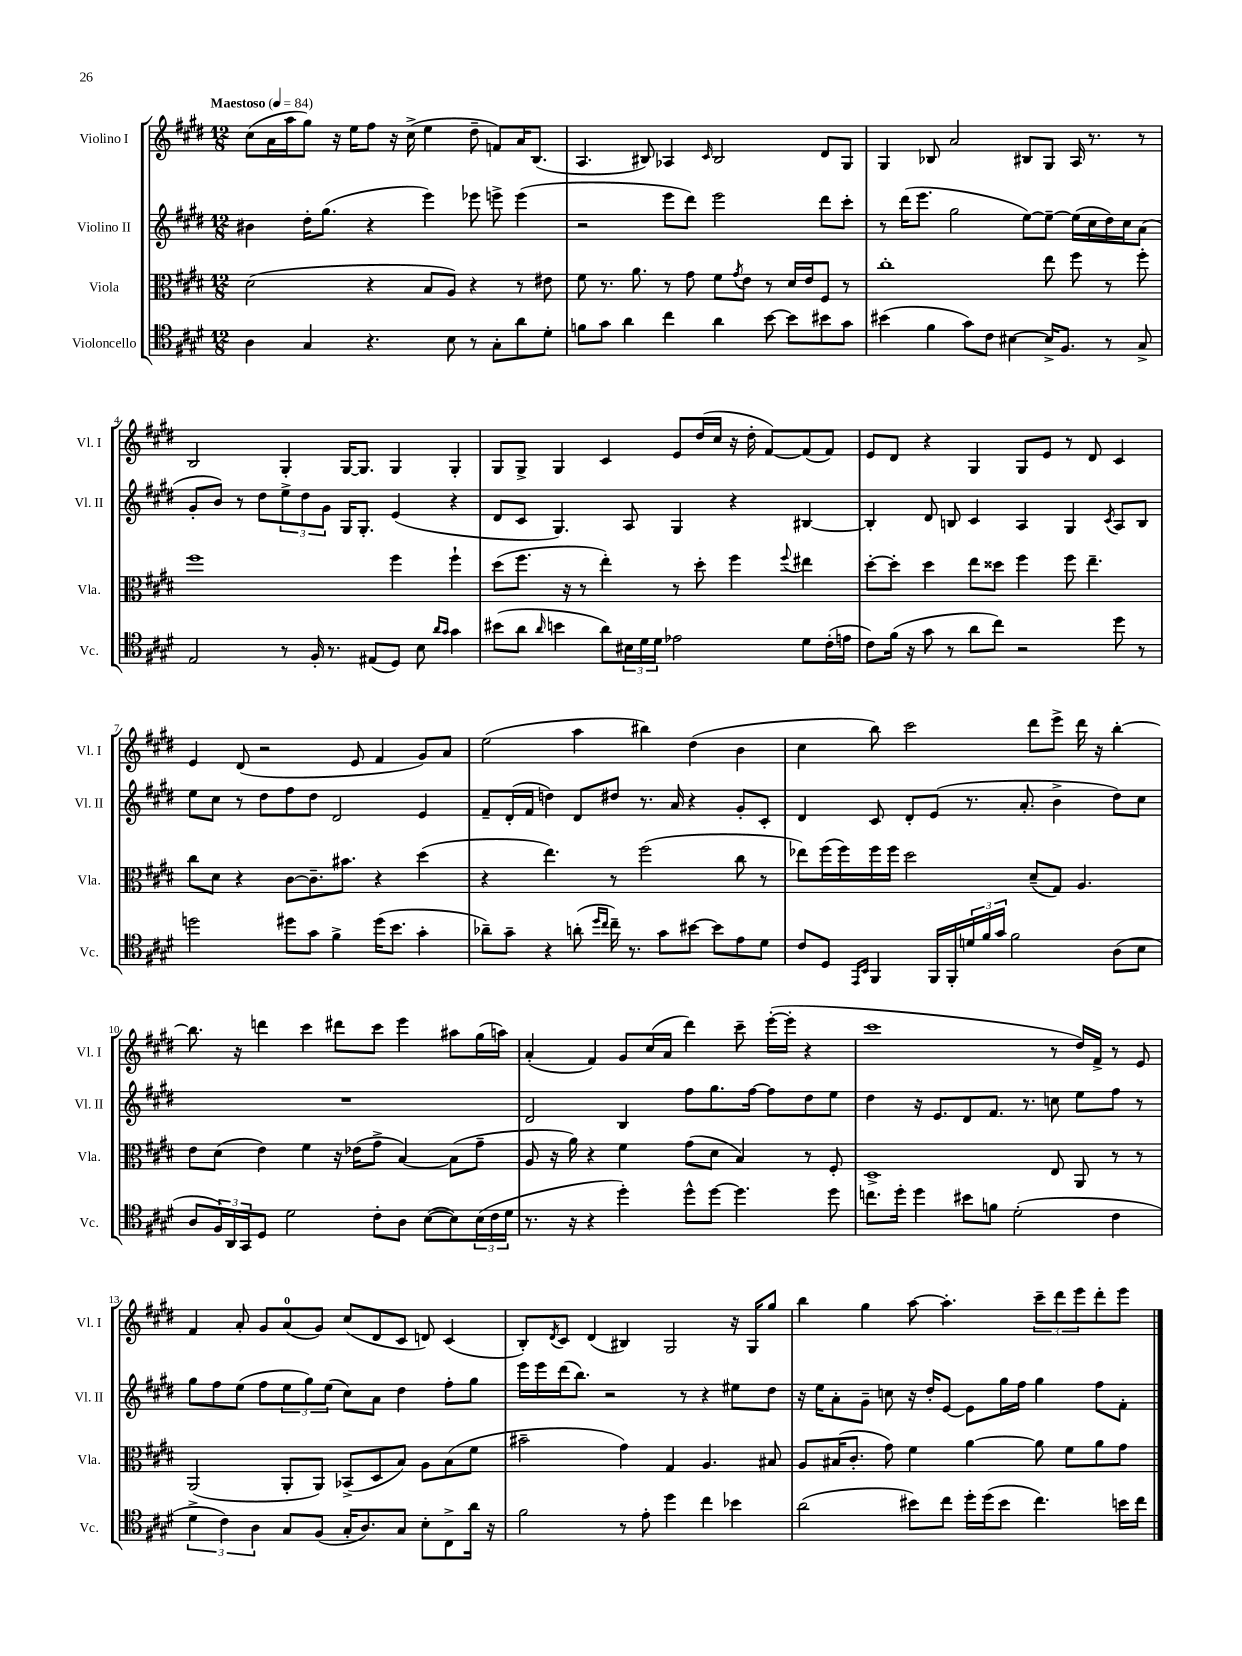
<<
\new StaffGroup <<
\new Staff = "s0" \with { instrumentName = "Violino I" shortInstrumentName = "Vl. I" } {
    \clef treble \key e \major \numericTimeSignature \time 12/8 \tempo "Maestoso" 4 = 84
    cis''8( a'16 a''16 gis''8) r16 e''16 fis''8 r16 cis''16->( e''4 dis''8-- f'8) a'16 b8.( |
    a4. bis8) aes4 \grace { cis'16 } bis2 dis'8 gis8 |
    gis4 bes8 a'2 bis8 gis8 a16 r8. r8 |
    b2 gis4-. gis16~ gis8. gis4 gis4-. |
    gis8 gis8-> gis4 cis'4 e'8 dis''16( cis''16 r16 dis''16-. fis'8~) fis'8( fis'8) |
    e'8 dis'8 r4 gis4 gis8 e'8 r8 dis'8 cis'4 |
    e'4 dis'8( r2 e'8 fis'4 gis'8) a'8 |
    e''2( a''4 bis''4) dis''4( b'4 |
    cis''4 b''8) cis'''2 dis'''8 e'''8-> dis'''16 r16 b''4~-. |
    b''8. r16 d'''4 cis'''4 dis'''8 cis'''8 e'''4 ais''8 gis''16( a''16) |
    a'4-.( fis'4) gis'8 cis''16( a'16 dis'''4) cis'''8-- e'''16~-.( e'''16-. r4 |
    cis'''1 r8 dis''16) fis'16-> r8 e'8 |
    fis'4 a'8-. gis'8 a'8-0( gis'8) cis''8( dis'8 cis'8 d'8) cis'4( |
    b8-.) \acciaccatura { dis'8 } cis'8 dis'4( bis4) gis2 r16 gis16 gis''8 |
    b''4 gis''4 a''8~ a''4.-. \tuplet 3/2 { cis'''8-- dis'''8 e'''8 } dis'''8-. e'''8 \bar "|." |
}
\new Staff = "s1" \with { instrumentName = "Violino II" shortInstrumentName = "Vl. II" } {
    \clef treble \key e \major \numericTimeSignature \time 12/8
    bis'4 dis''16-. gis''8.( r4 e'''4) ees'''8 e'''8-> e'''4( |
    r2 e'''8 dis'''8) e'''2 dis'''8 cis'''8-. |
    r8 dis'''16( e'''8. gis''2 e''8~) e''8~-- e''16( cis''16 dis''16) cis''16 a'8( |
    gis'8-. b'8) r8 dis''8 \tuplet 3/2 { e''8-> dis''8 gis'8 } gis16 gis8.-. e'4( r4 |
    dis'8 cis'8 gis4.) a8 gis4 r4 bis4~ |
    bis4-. dis'8 b8 cis'4 a4 gis4 \acciaccatura { cis'8 } a8 b8 |
    e''8 cis''8 r8 dis''8 fis''8 dis''8 dis'2 e'4 |
    fis'8-- dis'16-.( fis'16 d''4) dis'8 dis''8 r8. a'16 r4 gis'8-. cis'8-. |
    dis'4 cis'8 dis'8-. e'8( r8. a'8.-. b'4-> dis''8) cis''8 |
    R1. |
    dis'2 b4 fis''8 gis''8. fis''16~ fis''8 dis''8 e''8 |
    dis''4 r16 e'8. dis'8 fis'8. r8. c''8 e''8 fis''8 r8 |
    gis''8 fis''8 e''8( fis''8 \tuplet 3/2 { e''8 gis''8) e''8( } cis''8) a'8 dis''4 fis''8-. gis''8 |
    e'''16 e'''16 dis'''16( b''8.) r2 r8 r4 eis''8 dis''8 |
    r16 e''16 a'8-. gis'8-- c''8 r16 dis''16-. e'8~ e'8 gis''16 fis''16 gis''4 fis''8 fis'8-. \bar "|." |
}
\new Staff = "s2" \with { instrumentName = "Viola" shortInstrumentName = "Vla." } {
    \clef alto \key e \major \numericTimeSignature \time 12/8
    dis'2( r4 b8 a8) r4 r8 eis'8 |
    fis'8 r8. a'8. r8 gis'8 fis'8 \acciaccatura { gis'8 } e'8 r8 dis'16 e'16 fis8 r8 |
    cis''1-. e''8 fis''8 r8 fis''8-. |
    fis''1 fis''4 fis''4-! |
    dis''8( fis''8. r16 r8 e''4-.) r8 dis''8-. fis''4 \appoggiatura { fis''8 } eis''4 |
    dis''8~-. dis''8-. dis''4 e''8 disis''8 fis''4 fis''8 e''4.-- |
    cis''8 dis'8 r4 cis'8~ cis'8.-- bis'8. r4 dis''4( |
    r4 e''4.) r8 fis''2( cis''8 r8 |
    ees''8) fis''16( fis''16) fis''16 fis''16 dis''2 dis'8--( gis8) a4. |
    e'8 dis'8( e'4) fis'4 r16 ees'16( gis'8-> b4~) b8( gis'8-- |
    a8 r16 a'16) r4 fis'4 gis'8( dis'8 b4) r8 fis8-. |
    dis1-> e8 a,8 r8 r8 |
    a,2( a,8-. a,8) bes,8->( dis8 b8) a8 b8( fis'8 |
    bis'2-- gis'4) gis4 a4. bis8 |
    a8 bis16( cis'8.-. gis'8) fis'4 a'4~ a'8 fis'8 a'8 gis'8 \bar "|." |
}
\new Staff = "s3" \with { instrumentName = "Violoncello" shortInstrumentName = "Vc." } {
    \clef tenor \key e \major \numericTimeSignature \time 12/8
    a4 gis4 r4. b8 r8 gis8-. a'8 dis'8-. |
    f'8 gis'8 a'4 cis''4 a'4 b'8~ b'8 bis'8 gis'8 |
    bis'4( fis'4 gis'8) cis'8 bis4~ bis16-> fis8. r8 gis8-> |
    e2 r8 fis16-. r8. eis8( dis8) b8 \grace { a'16 gis'16 } gis'4 |
    bis'8( a'8 \grace { a'16 } b'4 a'8) \tuplet 3/2 { bis16 dis'16 dis'16 } ees'2 dis'8 cis'16-.( e'16 |
    cis'8) fis'16( r16 gis'8 r8 a'8 cis''8) r2 dis''8 r8 |
    d''2 dis''8 gis'8 fis'4-> dis''16( b'8. gis'4-. |
    aes'8--) gis'8-- r4 a'8-.( \grace { dis''16 cis''16 } cis''16--) r8. gis'8 bis'8~ bis'8 e'8 dis'8 |
    cis'8 dis8 \grace { e,16 b,16 } fis,4 fis,16 fis,16-. \tuplet 3/2 { d'16 fis'16 gis'16 } fis'2 a8( b8 |
    a8 \tuplet 3/2 { fis16) a,16 gis,16 } dis8 dis'2 cis'8-. a8 b8~( b8) \tuplet 3/2 { b16( cis'16 dis'16 } |
    r8. r16 r4 dis''4-.) dis''8-^ dis''8~ dis''4. dis''8 |
    c''8. dis''16-. dis''4 bis'8 f'8 dis'2-.( cis'4 |
    \tuplet 3/2 { dis'4-> cis'4) a4 } gis8 fis8( gis16-. a8.) gis8 b8-. cis8-> a'16 r16 |
    fis'2 r8 e'8-. dis''4 cis''4 bes'4 |
    a'2( bis'8) cis''8 dis''16-. dis''16( bis'8 cis''4.) b'16 cis''16 \bar "|." |
}
>>
>>
